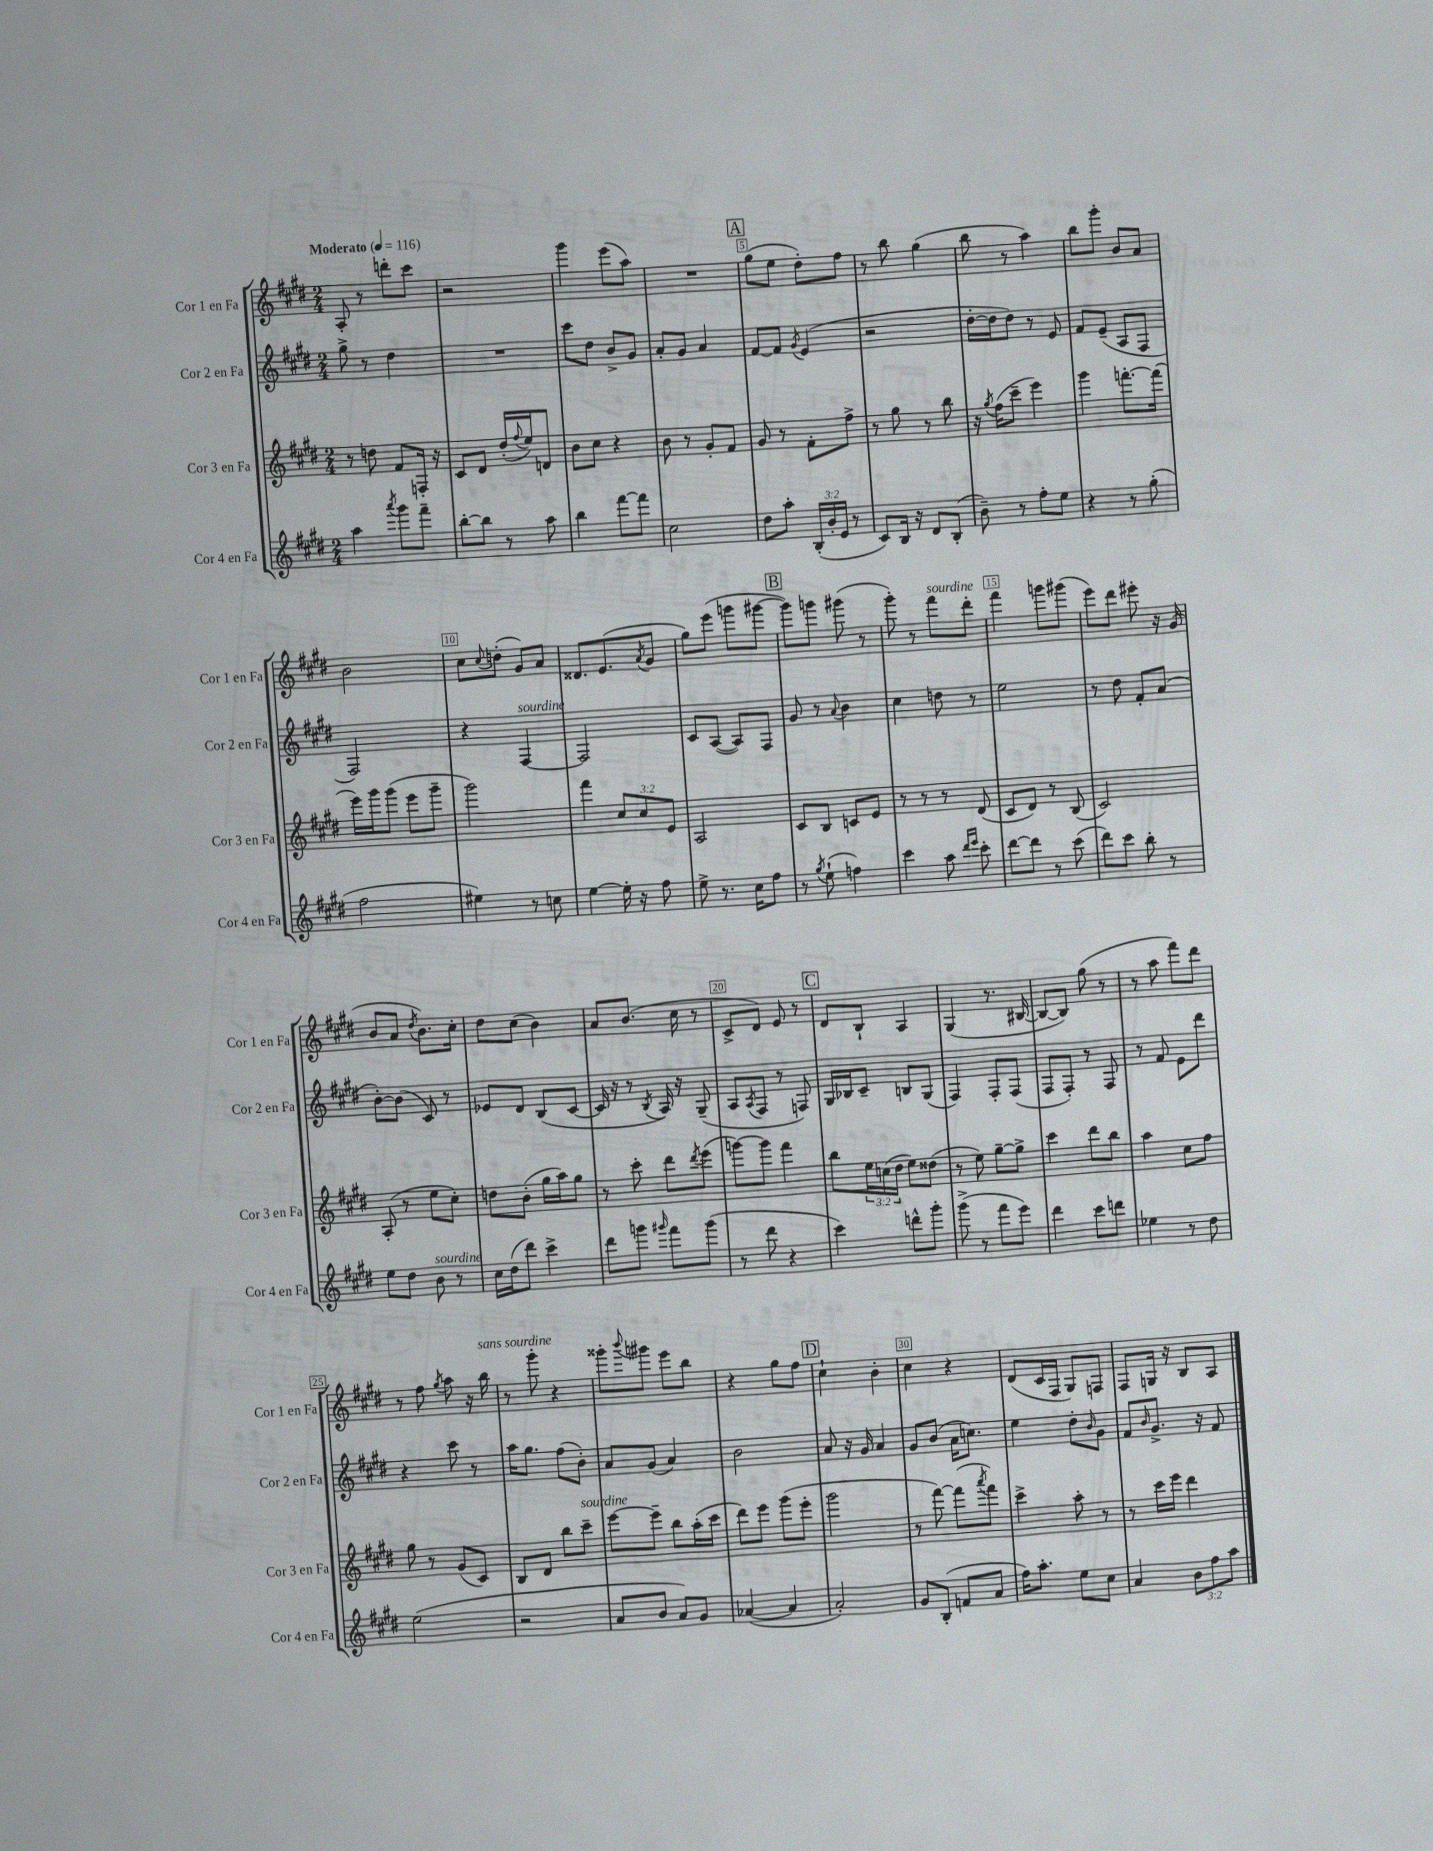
<<
\new StaffGroup <<
\new Staff = "s0" \with { instrumentName = "Cor 1 en Fa" shortInstrumentName = "Cor 1 en Fa" } {
    \clef treble \key e \major \numericTimeSignature \time 2/4 \tempo "Moderato" 4 = 116
    a8-. r8 d'''8-. cis'''8 |
    r2 |
    gis'''4 e'''8( a''8) |
    R2 |
    \mark \markup { \box "A" } gis''8( e''8 dis''8-.) fis''8 |
    r8 b''8 gis''4( |
    b''8 r8 a''4) |
    b''8 gis'''8-. b'8 a'8 |
    b'2 |
    cis''8 \appoggiatura { cis''8 } d''8-.( gis'8) a'8 |
    disis'8. e'8.( \acciaccatura { a'8 } gis'8 |
    gis''8) e'''8( g'''8 gis'''8~ |
    \mark \markup { \box "B" } gis'''8) g'''8 gis'''8( r8 |
    gis'''8-.) r8 fis'''8^\markup { \italic "sourdine" } dis'''8-. |
    fis'''4 g'''8 gis'''8( |
    e'''8) dis'''8 eis'''8-. r16 gis'16( |
    b'8 a'8 \acciaccatura { dis''8 } b'8.) cis''16-. |
    dis''8 cis''8( b'4) |
    a'8 b'8.( cis''16 r8 |
    cis'8-> dis'8) e'8 r8 |
    \mark \markup { \box "C" } dis'8 b8-! a4 |
    gis4( r8. bis16~ |
    bis8~ bis8) gis''8( r8 |
    r8 a''8 fis'''8) dis'''8 |
    r8 fis''8 \acciaccatura { gis''8 } a''8 r16 b''16^\markup { \italic "sans sourdine" } |
    r8 gis'''8-. r4 |
    gisis'''8-. \appoggiatura { b'''8 } gis'''8 e'''8 b''8 |
    r4 gis''8 fis''8 |
    \mark \markup { \box "D" } cis''4-! b'4-. |
    cis''4 r4 |
    dis'8( cis'16 fis16 gis8) f8 |
    fis8 g16 r16 b8 a8 \bar "|." |
}
\new Staff = "s1" \with { instrumentName = "Cor 2 en Fa" shortInstrumentName = "Cor 2 en Fa" } {
    \clef treble \key e \major \numericTimeSignature \time 2/4
    gis''8-> r8 dis''4 |
    R2 |
    cis'''8 dis''8 b'8-> gis'8 |
    a'8-. gis'8 a'4 |
    \mark \markup { \box "A" } fis'8~ fis'8 \acciaccatura { gis'8 } e'4( |
    r2 |
    dis''16~-. dis''16 dis''8) r8 e'8 |
    fis'8 e'8--( a8 fis8 |
    fis2) |
    r4 fis4~^\markup { \italic "sourdine" } |
    fis2 |
    cis'8 a8~( a8) fis8 |
    \mark \markup { \box "B" } gis'8 r8 \appoggiatura { a'8 } b'4 |
    cis''4 d''8 r8 |
    e''2 |
    r8 dis''8 fis'8-. a'8( |
    b'8~-.) b'8( cis'8) r8 |
    ees'8 dis'8 b8( cis'8~ |
    cis'16 r16 r8 \acciaccatura { b8 } a16) r16 gis8--( |
    a8 \acciaccatura { a8 } fis8 r8 f8) |
    \mark \markup { \box "C" } gis16 bes16 cis'8-- b8 gis8( |
    fis4) fis8-. fis8( |
    fis8 fis8-.) r8 fis8 |
    r8 fis'8 e'8 dis'''8 |
    r4 cis'''8 r8 |
    a''16 gis''8. fis''8( b'8-.) |
    a'8 gis'8( a'4) |
    b'2 |
    \mark \markup { \box "D" } a'8 r16 gis'16 a'4 |
    gis'8 b'8( a'16 c''8.) |
    e''4 dis''8-. \grace { b'16 } gis'8 |
    fis'8 \grace { b'16 } gis'8.-> r16 fis'8 \bar "|." |
}
\new Staff = "s2" \with { instrumentName = "Cor 3 en Fa" shortInstrumentName = "Cor 3 en Fa" } {
    \clef treble \key e \major \numericTimeSignature \time 2/4 \override Staff.TupletNumber.text = #tuplet-number::calc-fraction-text
    r8 d''8 fis'8 f16-. r16 |
    cis'8 dis'8 dis''16-.( \appoggiatura { fis''8 } e''16) d'8 |
    b'8 cis''8 r4 |
    b'8 r8 gis'8-. fis'8 |
    \mark \markup { \box "A" } gis'8 r8 fis'8-. fis''8-> |
    r8 gis''8 r8 b''8 |
    r16 \acciaccatura { gis''8 } fis''16( cis'''8-- e'''4) |
    gis'''4 f'''8.~-. f'''16( |
    e'''16) gis'''16 gis'''8( e'''8 gis'''8-- |
    gis'''2) |
    fis'''4 \tuplet 3/2 { cis''8 cis''8 e'8 } |
    a2 |
    \mark \markup { \box "B" } cis'8 b8 c'8 e'8 |
    r8 r8 r8 dis'8( |
    cis'8 dis'8) r8 b8( |
    cis'2) |
    a8-.( r8 e''8 cis''8-.) |
    d''8 b'8-.( gis''16 a''16) gis''8 |
    r8 cis'''8-. dis'''8 \acciaccatura { dis'''8 } e'''8( |
    g'''8~) g'''8 fis'''4 |
    \mark \markup { \box "C" } b''8 \tuplet 3/2 { e''16 c''16( dis''16 } e''8) disis''8( |
    r8 e''8) gis''8~-- gis''8-> |
    cis'''4 dis'''8 b''8 |
    a''4 cis''8 fis''8 |
    gis''8 r8 gis'8( cis'8) |
    b8 dis'8 b''8 cis'''8--^\markup { \italic "sourdine" } |
    e'''8~ e'''8-- b''8 a''16-.( cis'''16 |
    dis'''8) e'''8 gis'''8( e'''8-. |
    \mark \markup { \box "D" } gis'''2 |
    r8 fis'''8~) fis'''8( \acciaccatura { a'''8 } fis'''8) |
    cis'''4-> a''8-. r8 |
    r8 cis'''16 e'''16 dis'''4 \bar "|." |
}
\new Staff = "s3" \with { instrumentName = "Cor 4 en Fa" shortInstrumentName = "Cor 4 en Fa" } {
    \clef treble \key e \major \numericTimeSignature \time 2/4 \override Staff.TupletNumber.text = #tuplet-number::calc-fraction-text
    a''4 \acciaccatura { a'''8 } gis'''8 fis'''8-- |
    b''8~-. b''8 r8 a''8 |
    b''4 fis'''8~ fis'''8 |
    cis''2 |
    \mark \markup { \box "A" } dis''8 a''8-. \tuplet 3/2 { b16-.( b'16-. e'16 } r8 |
    cis'8) b16 r16 dis'8 b8-.( |
    b'8--) r8 fis''8-. e''8 |
    r4 r8 gis''8-.( |
    fis''2 |
    eis''4) r8 c''8 |
    e''4~ e''16-. r16 fis''8 |
    e''8-> r8. cis''16 fis''8 |
    \mark \markup { \box "B" } r8 \acciaccatura { gis''8 } e''8-!( f''4) |
    cis'''4 a''8 \grace { dis'''16 e'''16 } cis'''8-. |
    dis'''8~ dis'''8 r8 cis'''8( |
    dis'''8) cis'''8 b''8-. r8 |
    e''8 dis''8 b'8^\markup { \italic "sourdine" } r8 |
    cis''16 dis''16( dis'''8) cis'''4-> |
    dis'''8 g'''8 \grace { gis'''16 } fis'''8 gis'''8( |
    r8 dis'''8 r4 |
    \mark \markup { \box "C" } cis'''4) d'''8-^ gis'''8-. |
    gis'''8->( r8 fis'''8 e'''8) |
    dis'''4 cis'''8 d'''8 |
    ees''4 r8 dis''8 |
    e''2( |
    r2 |
    a'8 b'8 a'8) gis'8 |
    aes'4~( aes'4 |
    \mark \markup { \box "D" } a'2-.) |
    gis'8 b8-.( f'8 a'8 |
    fis''16) a''8.-. e''8 cis''8 |
    a'4 \tuplet 3/2 { b'8 fis''8 a''8 } \bar "|." |
}
>>
>>
\layout { \context { \Score \override BarNumber.break-visibility = ##(#f #t #t) barNumberVisibility = #(every-nth-bar-number-visible 5) \override BarNumber.stencil = #(make-stencil-boxer 0.1 0.3 ly:text-interface::print) } }
